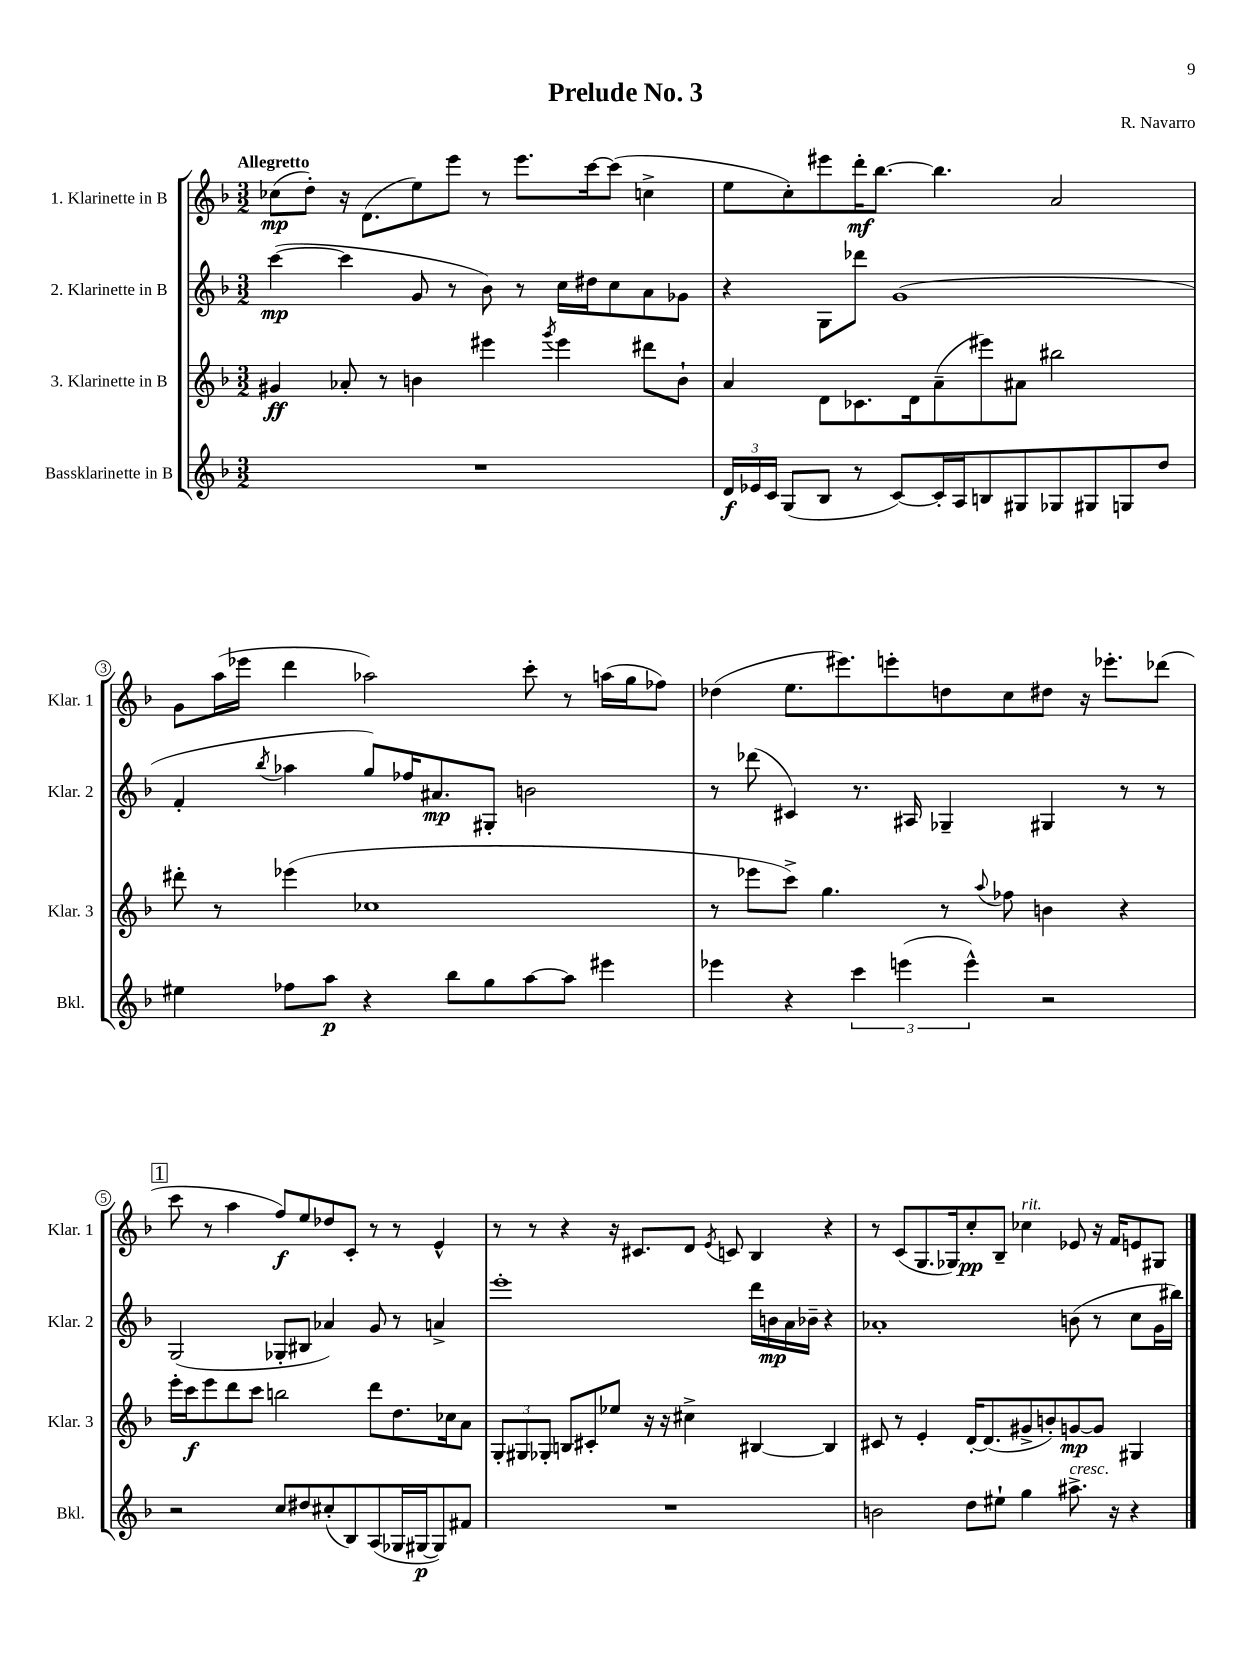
\header { title = "Prelude No. 3" composer = "R. Navarro" }
<<
\new StaffGroup <<
\new Staff = "s0" \with { instrumentName = "1. Klarinette in B" shortInstrumentName = "Klar. 1" } {
    \clef treble \key f \major \numericTimeSignature \time 3/2 \tempo "Allegretto"
    \autoBeamOff ces''8[\mp( d''8]-.) r16 d'8.[( e''8) e'''8] r8 e'''8.[ c'''16~ c'''8]( c''4-> |
    e''8[ c''8-.) eis'''8 d'''16-.\mf bes''8.]~ bes''4. a'2 |
    g'8[ a''16( ees'''16] d'''4 aes''2) c'''8-. r8 a''16[( g''16 fes''8]) |
    des''4( e''8.[ eis'''8.) e'''8-. d''8 c''8 dis''8] r16 ees'''8.[-. des'''8]( |
    \mark \markup { \box "1" } c'''8 r8 a''4 f''8[\f) e''8 des''8 c'8]-. r8 r8 e'4-^ |
    r8 r8 r4 r16 cis'8.[ d'8] \acciaccatura { e'8 } c'8 bes4 r4 |
    r8 c'8[( g8. ges16) c''8-.\pp bes8]-- ces''4^\markup { \italic "rit." } ees'8 r16 f'16[ e'8 gis8] \bar "|." |
}
\new Staff = "s1" \with { instrumentName = "2. Klarinette in B" shortInstrumentName = "Klar. 2" } {
    \clef treble \key f \major \numericTimeSignature \time 3/2
    \autoBeamOff c'''4~\mp( c'''4 g'8 r8 bes'8) r8 c''16[ dis''16 c''8 a'8 ges'8] |
    r4 g8[ des'''8] g'1( |
    f'4-. \acciaccatura { bes''8 } aes''4 g''8[) fes''16 ais'8.\mp gis8]-. b'2 |
    r8 des'''8( cis'4) r8. ais16 ges4-- gis4 r8 r8 |
    \mark \markup { \box "1" } g2( ges8[-. bis8] aes'4) g'8 r8 a'4-> |
    e'''1-. d'''16[ b'16\mp a'16 bes'16]-- r4 |
    aes'1-. b'8( r8 c''8[ g'16 bis''16]) \bar "|." |
}
\new Staff = "s2" \with { instrumentName = "3. Klarinette in B" shortInstrumentName = "Klar. 3" } {
    \clef treble \key f \major \numericTimeSignature \time 3/2
    \autoBeamOff gis'4\ff aes'8-. r8 b'4 eis'''4 \acciaccatura { g'''8 } eis'''4 dis'''8[ b'8]-! |
    a'4 d'8[ ces'8. d'16 a'8--( eis'''8) ais'8] bis''2 |
    dis'''8-. r8 ees'''4( ces''1 |
    r8 ees'''8[ c'''8]->) g''4. r8 \appoggiatura { a''8 } fes''8 b'4 r4 |
    \mark \markup { \box "1" } e'''16[-. c'''16\f e'''8 d'''8 c'''8] b''2 d'''8[ d''8. ces''16 a'8] |
    \tuplet 3/2 { g8[-. gis8 ges8]-. } b8[ cis'8-. ees''8] r16 r16 cis''4-> bis4~ bis4 |
    cis'8 r8 e'4-. d'16[~-. d'8.( gis'8-> b'8-.) g'8~\mp g'8] gis4 \bar "|." |
}
\new Staff = "s3" \with { instrumentName = "Bassklarinette in B" shortInstrumentName = "Bkl." } {
    \clef treble \key f \major \numericTimeSignature \time 3/2
    \autoBeamOff R1. |
    \tuplet 3/2 { d'16[\f ees'16 c'16] } g8[( bes8] r8 c'8[~) c'16-. a16 b8 gis8 ges8 gis8 g8 d''8] |
    eis''4 fes''8[ a''8]\p r4 bes''8[ g''8 a''8~ a''8] eis'''4 |
    ees'''4 r4 \tuplet 3/2 { c'''4 e'''4( e'''4-^) } r2 |
    \mark \markup { \box "1" } r2 c''8[ dis''8 cis''8-.( bes8) a8( ges16 gis16~\p gis8) fis'8] |
    R1. |
    b'2 d''8[ eis''8]-! g''4 ais''8.->^\markup { \italic "cresc." } r16 r4 \bar "|." |
}
>>
>>
\layout { \context { \Score \override BarNumber.stencil = #(make-stencil-circler 0.1 0.3 ly:text-interface::print) } }
